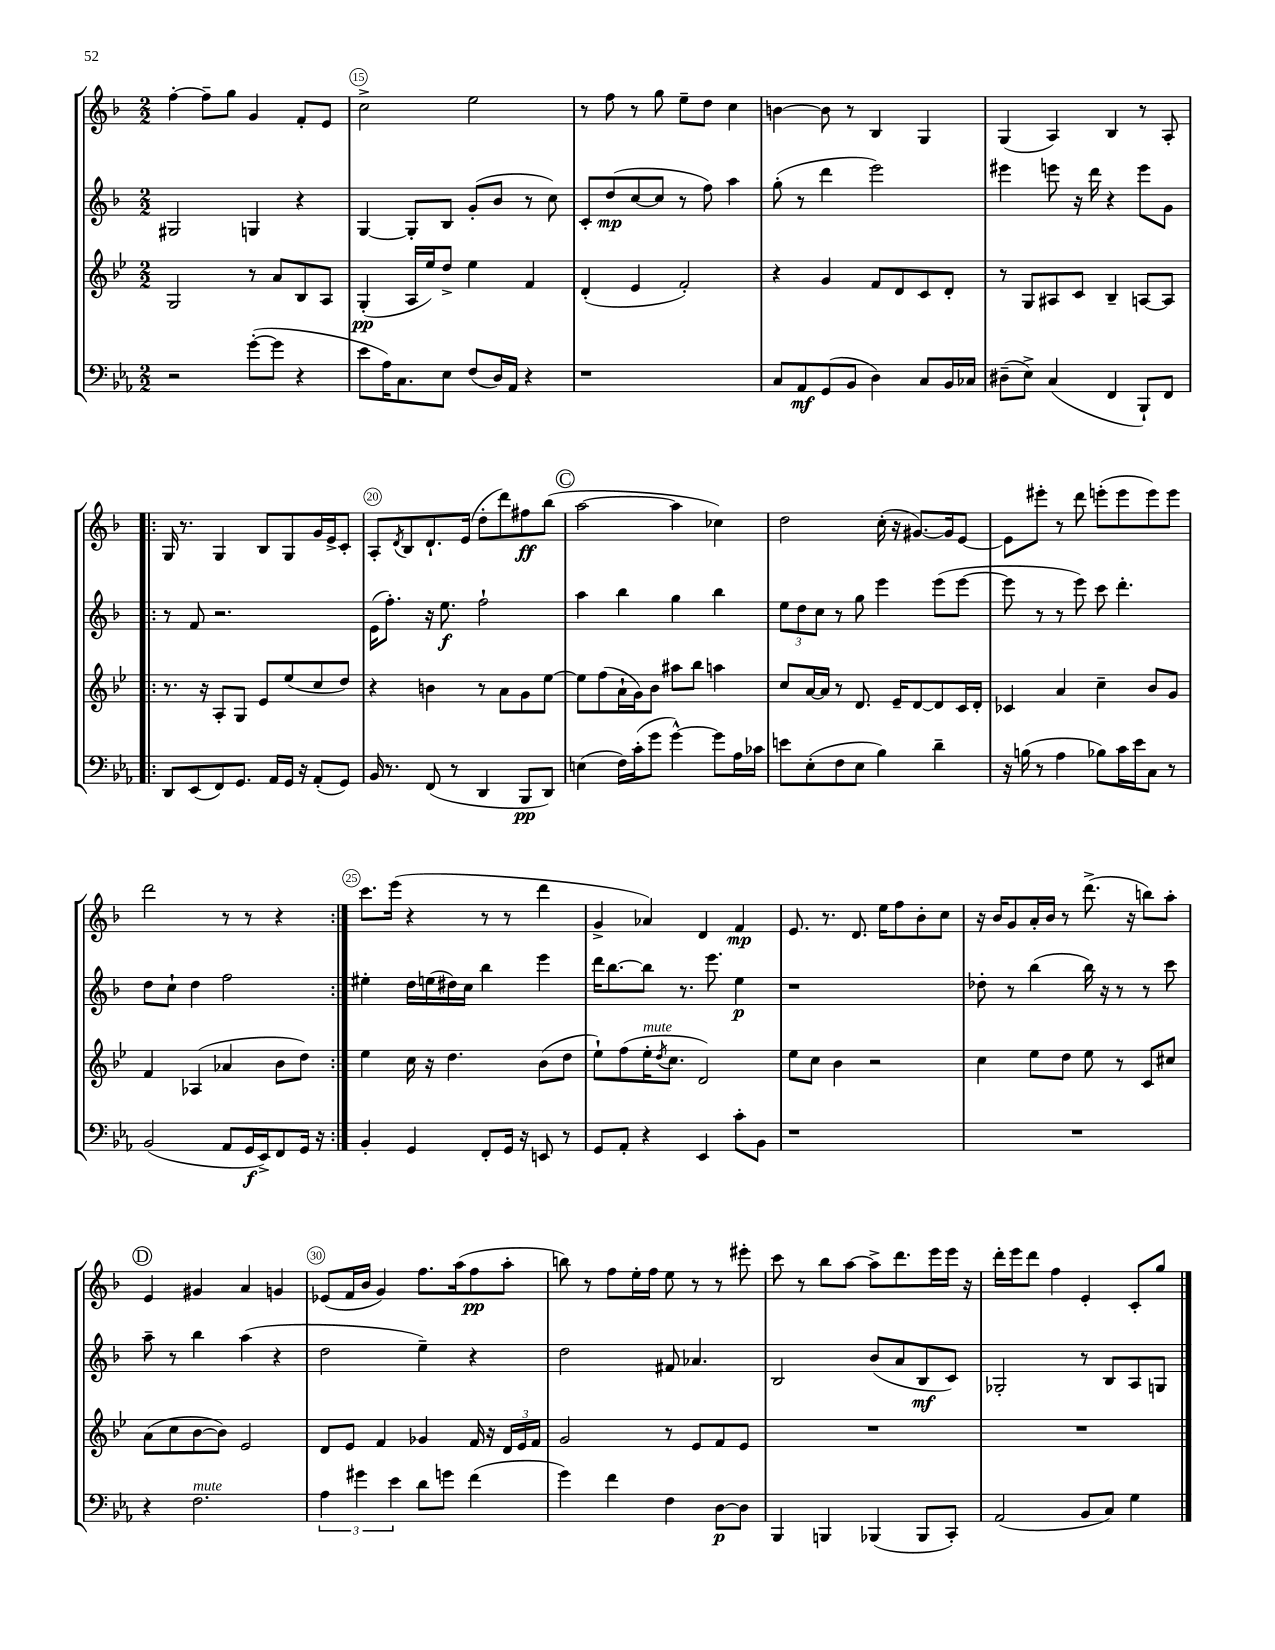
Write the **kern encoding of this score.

**kern	**dynam	**kern	**dynam	**kern	**dynam	**kern	**dynam
*part4	*part4	*part3	*part3	*part2	*part2	*part1	*part1
*staff4	*staff4	*staff3	*staff3	*staff2	*staff2	*staff1	*staff1
*clefF4	*	*clefG2	*	*clefG2	*	*clefG2	*
*k[b-e-a-]	*	*k[b-e-]	*	*k[b-]	*	*k[b-]	*
*M2/2	*	*M2/2	*	*M2/2	*	*M2/2	*
=14	=14	=14	=14	=14	=14	=14	=14
2r	.	2G/	.	2G#X/	.	[4ff'\	.
.	.	.	.	.	.	8ff~\L]	.
.	.	.	.	.	.	8gg\J	.
([8g'\L	.	8r	.	4Gn/	.	4g/	.
8g\J]	.	8a/L	.	.	.	.	.
4r	.	8B-/	.	4r	.	8f'/L	.
.	.	8A/J	.	.	.	8e/J	.
=15	=15	=15	=15	=15	=15	=15	=15
8e-\L	.	(4G'/	pp	[4G/	.	2cc^\	.
16A-\K)	.	.	.	.	.	.	.
8.C\	.	.	.	.	.	.	.
.	.	16A/LL	.	8G'/L]	.	.	.
.	.	16ee-/J)	.	.	.	.	.
8E-\J	.	8dd^/J	.	8B-/J	.	.	.
(8F/L	.	4ee-\	.	(8g'/L	.	2ee\	.
16D/L)	.	.	.	8b-/J	.	.	.
16AA-/JJ	.	.	.	.	.	.	.
4r	.	4f/	.	8r	.	.	.
.	.	.	.	8cc\)	.	.	.
=16	=16	=16	=16	=16	=16	=16	=16
1r	.	(4d'/	.	8c'/L	.	8r	.
.	.	.	.	(8dd/	mp	8ff\	.
.	.	4e-/	.	[8cc/	.	8r	.
.	.	.	.	8cc/J]	.	8gg\	.
.	.	2f'/)	.	8r	.	8ee~\L	.
.	.	.	.	8ff\)	.	8dd\J	.
.	.	.	.	4aa\	.	4cc\	.
=17	=17	=17	=17	=17	=17	=17	=17
8C/L	.	4r	.	(8gg'\	.	[4bn\	.
8AA-/	mf	.	.	8r	.	.	.
(8GG/	.	4g/	.	4ddd\	.	8b\]	.
8BB-/J	.	.	.	.	.	8r	.
4D\)	.	8f/L	.	2eee\)	.	4B-/	.
.	.	8d/	.	.	.	.	.
8C/L	.	8c/	.	.	.	4G/	.
16BB-/L	.	8d'/J	.	.	.	.	.
16C-X/JJ	.	.	.	.	.	.	.
=18	=18	=18	=18	=18	=18	=18	=18
(8D#X~\L	.	8r	.	4eee#X\	.	(4G/	.
8E-^\J)	.	8G/L	.	.	.	.	.
(4C/	.	8A#X/	.	8eeen\	.	4A/)	.
.	.	8c/J	.	16r	.	.	.
.	.	.	.	16ddd\	.	.	.
4FF/	.	4B-~/	.	4r	.	4B-/	.
8BBB-`/L)	.	[8An/L	.	8eee\L	.	8r	.
8FF/J	.	8A/J]	.	8g\J	.	8A'/	.
!!LO:LB:g=z
=19!|:	=19!|:	=19!|:	=19!|:	=19!|:	=19!|:	=19!|:	=19!|:
8DD/L	.	8.r	.	8r	.	16G/	.
.	.	.	.	.	.	8.r	.
(8EE-/	.	.	.	8f/	.	.	.
.	.	16r	.	.	.	.	.
8FF/)	.	8A'/L	.	2.r	.	4G/	.
8.GG/J	.	8G/J	.	.	.	.	.
.	.	8e-/L	.	.	.	8B-/L	.
16AA-/LL	.	.	.	.	.	.	.
16GG/JJ	.	(8ee-/	.	.	.	8G/	.
16r	.	.	.	.	.	.	.
(8AA-'/L	.	8cc/	.	.	.	16g/L	.
.	.	.	.	.	.	16e^/J	.
8GG/J)	.	8dd/J)	.	.	.	8c'/J	.
=20	=20	=20	=20	=20	=20	=20	=20
16BB-/	.	4r	.	(16e\KL	.	8A'/L	.
8.r	.	.	.	8.ff'\J)	.	.	.
.	.	.	.	.	.	8qd/	.
.	.	.	.	.	.	8B-/	.
(8FF/	.	4bn\	.	16r	.	8.d`/	.
.	.	.	.	8.ee\	f	.	.
8r	.	.	.	.	.	.	.
.	.	.	.	.	.	(16e/Jk	.
4DD/	.	8r	.	2ff`\	.	8dd'\L	.
.	.	8a\L	.	.	.	8ddd\)	.
8BBB-/L	pp	8g\	.	.	.	8ff#X\	ff
8DD/J)	.	[8ee-\J	.	.	.	(8bb-\J	.
!!LO:REH:place=s1:t=C
=21	=21	=21	=21	=21	=21	=21	=21
(4En\	.	8ee-\L]	.	4aa\	.	[2aa\	.
.	.	(8ff\	.	.	.	.	.
16F\LL)	.	16a`\L	.	4bb-\	.	.	.
(16c'\J	.	16g\J)	.	.	.	.	.
8g\J	.	8b-\J	.	.	.	.	.
[4g^^\)	.	8aa#X\L	.	4gg\	.	4aa\]	.
.	.	8bb-\J	.	.	.	.	.
8g\L]	.	4aan\	.	4bb-\	.	4cc-X\)	.
16A-\L	.	.	.	.	.	.	.
16c-X\JJ	.	.	.	.	.	.	.
=22	=22	=22	=22	=22	=22	=22	=22
8en\L	.	8cc/L	.	12ee\L	.	2dd\	.
.	.	.	.	12dd\	.	.	.
(8E-'\	.	[16a/L	.	.	.	.	.
.	.	.	.	12cc\J	.	.	.
.	.	16a/JJ]	.	.	.	.	.
8F\	.	8r	.	8r	.	.	.
8E-\J	.	8.d/	.	8gg\	.	.	.
4B-\)	.	.	.	4eee\	.	(16cc'\	.
.	.	16e-~/KL	.	.	.	16r	.
.	.	[8d/	.	.	.	[8.g#X/L)	.
4d~\	.	8d/]	.	(8eee\L	.	.	.
.	.	.	.	.	.	16g#/k]	.
.	.	16c/L	.	[8eee\J	.	[8e/J	.
.	.	16d'/JJ	.	.	.	.	.
=23	=23	=23	=23	=23	=23	=23	=23
16r	.	4c-X/	.	8eee\]	.	8e\L]	.
(16Bn\	.	.	.	.	.	.	.
8r	.	.	.	8r	.	8eee#X'\J	.
4A-\	.	4a/	.	8r	.	8r	.
.	.	.	.	8eee\)	.	8ddd\	.
8B-X\L)	.	4cc~\	.	8ccc\	.	(8eeen'\L	.
16c\L	.	.	.	4.ddd'\	.	8eee\	.
16e-\J	.	.	.	.	.	.	.
8C\J	.	8b-/L	.	.	.	8eee\)	.
8r	.	8g/J	.	.	.	8eee\J	.
!!LO:LB:g=z
=24	=24	=24	=24	=24	=24	=24	=24
(2BB-/	.	4f/	.	8dd\L	.	2ddd\	.
.	.	.	.	8cc`\J	.	.	.
.	.	(4A-X/	.	4dd\	.	.	.
8AA-/L	.	4a-X/	.	2ff\	.	8r	.
16GG/L	f	.	.	.	.	8r	.
16EE-^/J)	.	.	.	.	.	.	.
8FF/	.	8b-\L	.	.	.	4r	.
16GG/Jk	.	8dd\J)	.	.	.	.	.
16r	.	.	.	.	.	.	.
=25:|!	=25:|!	=25:|!	=25:|!	=25:|!	=25:|!	=25:|!	=25:|!
4BB-'/	.	4ee-\	.	4ee#X'\	.	8.ccc\L	.
.	.	.	.	.	.	(16eee\Jk	.
4GG/	.	16cc\	.	16dd\LL	.	4r	.
.	.	16r	.	(16een\	.	.	.
.	.	4.dd\	.	16dd#X\)	.	.	.
.	.	.	.	16cc\JJ	.	.	.
8FF'/L	.	.	.	4bb-\	.	8r	.
16GG/Jk	.	.	.	.	.	8r	.
16r	.	.	.	.	.	.	.
8EEn/	.	(8b-\L	.	4eee\	.	4ddd\	.
8r	.	8dd\J	.	.	.	.	.
=26	=26	=26	=26	=26	=26	=26	=26
8GG/L	.	8ee-`\L)	.	16ddd\KL	.	4g^/	.
.	.	.	.	[8.bb-\	.	.	.
8AA-'/J	.	(8ff\	.	.	.	.	.
!	!	!LO:TX:a:i:t=mute	!	!	!	!	!
4r	.	16ee-'\K	.	8bb-\J]	.	4a-X/)	.
.	.	8qdd/	.	.	.	.	.
.	.	8.cc\J	.	.	.	.	.
.	.	.	.	8.r	.	.	.
4EE-/	.	2d/)	.	.	.	4d/	.
.	.	.	.	8.eee\	.	.	.
8c'\L	.	.	.	4ee\	p	4f/	mp
8BB-\J	.	.	.	.	.	.	.
=27	=27	=27	=27	=27	=27	=27	=27
1r	.	8ee-\L	.	1r	.	8.e/	.
.	.	8cc\J	.	.	.	.	.
.	.	.	.	.	.	8.r	.
.	.	4b-\	.	.	.	.	.
.	.	.	.	.	.	8.d/	.
.	.	2r	.	.	.	.	.
.	.	.	.	.	.	16ee\KL	.
.	.	.	.	.	.	8ff\	.
.	.	.	.	.	.	8b-'\	.
.	.	.	.	.	.	8cc\J	.
=28	=28	=28	=28	=28	=28	=28	=28
1r	.	4cc\	.	8dd-X'\	.	16r	.
.	.	.	.	.	.	16b-/KL	.
.	.	.	.	8r	.	8g/	.
.	.	8ee-\L	.	(4bb-\	.	16a'/L	.
.	.	.	.	.	.	16b-/JJ	.
.	.	8dd\J	.	.	.	8r	.
.	.	8ee-\	.	16bb-\)	.	(8.ddd^\	.
.	.	.	.	16r	.	.	.
.	.	8r	.	8r	.	.	.
.	.	.	.	.	.	16r	.
.	.	8c/L	.	8r	.	8bbn\L)	.
.	.	8cc#X/J	.	8ccc\	.	8aa'\J	.
!!LO:LB:g=z
!!LO:REH:place=s1:t=D
=29	=29	=29	=29	=29	=29	=29	=29
4r	.	(8a\L	.	8aa~\	.	4e/	.
.	.	8cc\	.	8r	.	.	.
!LO:TX:a:i:t=mute	!	!	!	!	!	!	!
2.F\	.	[8b-\	.	4bb-\	.	4g#X/	.
.	.	8b-\J])	.	.	.	.	.
.	.	2e-/	.	(4aa\	.	4a/	.
.	.	.	.	4r	.	4gn/	.
=30	=30	=30	=30	=30	=30	=30	=30
6A-\	.	8d/L	.	2dd\	.	(8e-X/L	.
.	.	8e-/J	.	.	.	16f/L	.
6g#X\	.	.	.	.	.	.	.
.	.	.	.	.	.	16b-/JJ	.
.	.	4f/	.	.	.	4g/)	.
6e-\	.	.	.	.	.	.	.
8d\L	.	4g-X/	.	4ee~\)	.	8.ff\L	.
8gn\J	.	.	.	.	.	.	.
.	.	.	.	.	.	(16aa\k	.
(4f\	.	16f/	.	4r	.	8ff\	pp
.	.	16r	.	.	.	.	.
.	.	24d/LL	.	.	.	8aa'\J	.
.	.	24e-/	.	.	.	.	.
.	.	24f/JJ	.	.	.	.	.
=31	=31	=31	=31	=31	=31	=31	=31
4g\)	.	2g/	.	2dd\	.	8bbn\)	.
.	.	.	.	.	.	8r	.
4f\	.	.	.	.	.	8ff\L	.
.	.	.	.	.	.	16ee'\L	.
.	.	.	.	.	.	16ff\JJ	.
4F\	.	8r	.	8f#X/	.	8ee\	.
.	.	8e-/L	.	4.a-X/	.	8r	.
[8D\L	p	8f/	.	.	.	8r	.
8D\J]	.	8e-/J	.	.	.	8eee#X'\	.
=32	=32	=32	=32	=32	=32	=32	=32
4BBB-/	.	1r	.	2B-/	.	8ccc\	.
.	.	.	.	.	.	8r	.
4BBBn/	.	.	.	.	.	8bb-\L	.
.	.	.	.	.	.	[8aa\J	.
(4BBB-X/	.	.	.	(8b-/L	.	8aa^\L]	.
.	.	.	.	8a/	.	8.ddd\	.
8BBB-/L	.	.	.	8B-/	mf	.	.
.	.	.	.	.	.	16eee\L	.
8CC'/J)	.	.	.	8c/J)	.	16eee\JJ	.
.	.	.	.	.	.	16r	.
=33	=33	=33	=33	=33	=33	=33	=33
(2AA-/	.	1r	.	2G-X'/	.	16ddd'\LL	.
.	.	.	.	.	.	16eee\J	.
.	.	.	.	.	.	8ddd\J	.
.	.	.	.	.	.	4ff\	.
8BB-/L	.	.	.	8r	.	4e'/	.
8C/J)	.	.	.	8B-/L	.	.	.
4G\	.	.	.	8A/	.	8c'/L	.
.	.	.	.	8Gn/J	.	8gg/J	.
==	==	==	==	==	==	==	==
*-	*-	*-	*-	*-	*-	*-	*-
